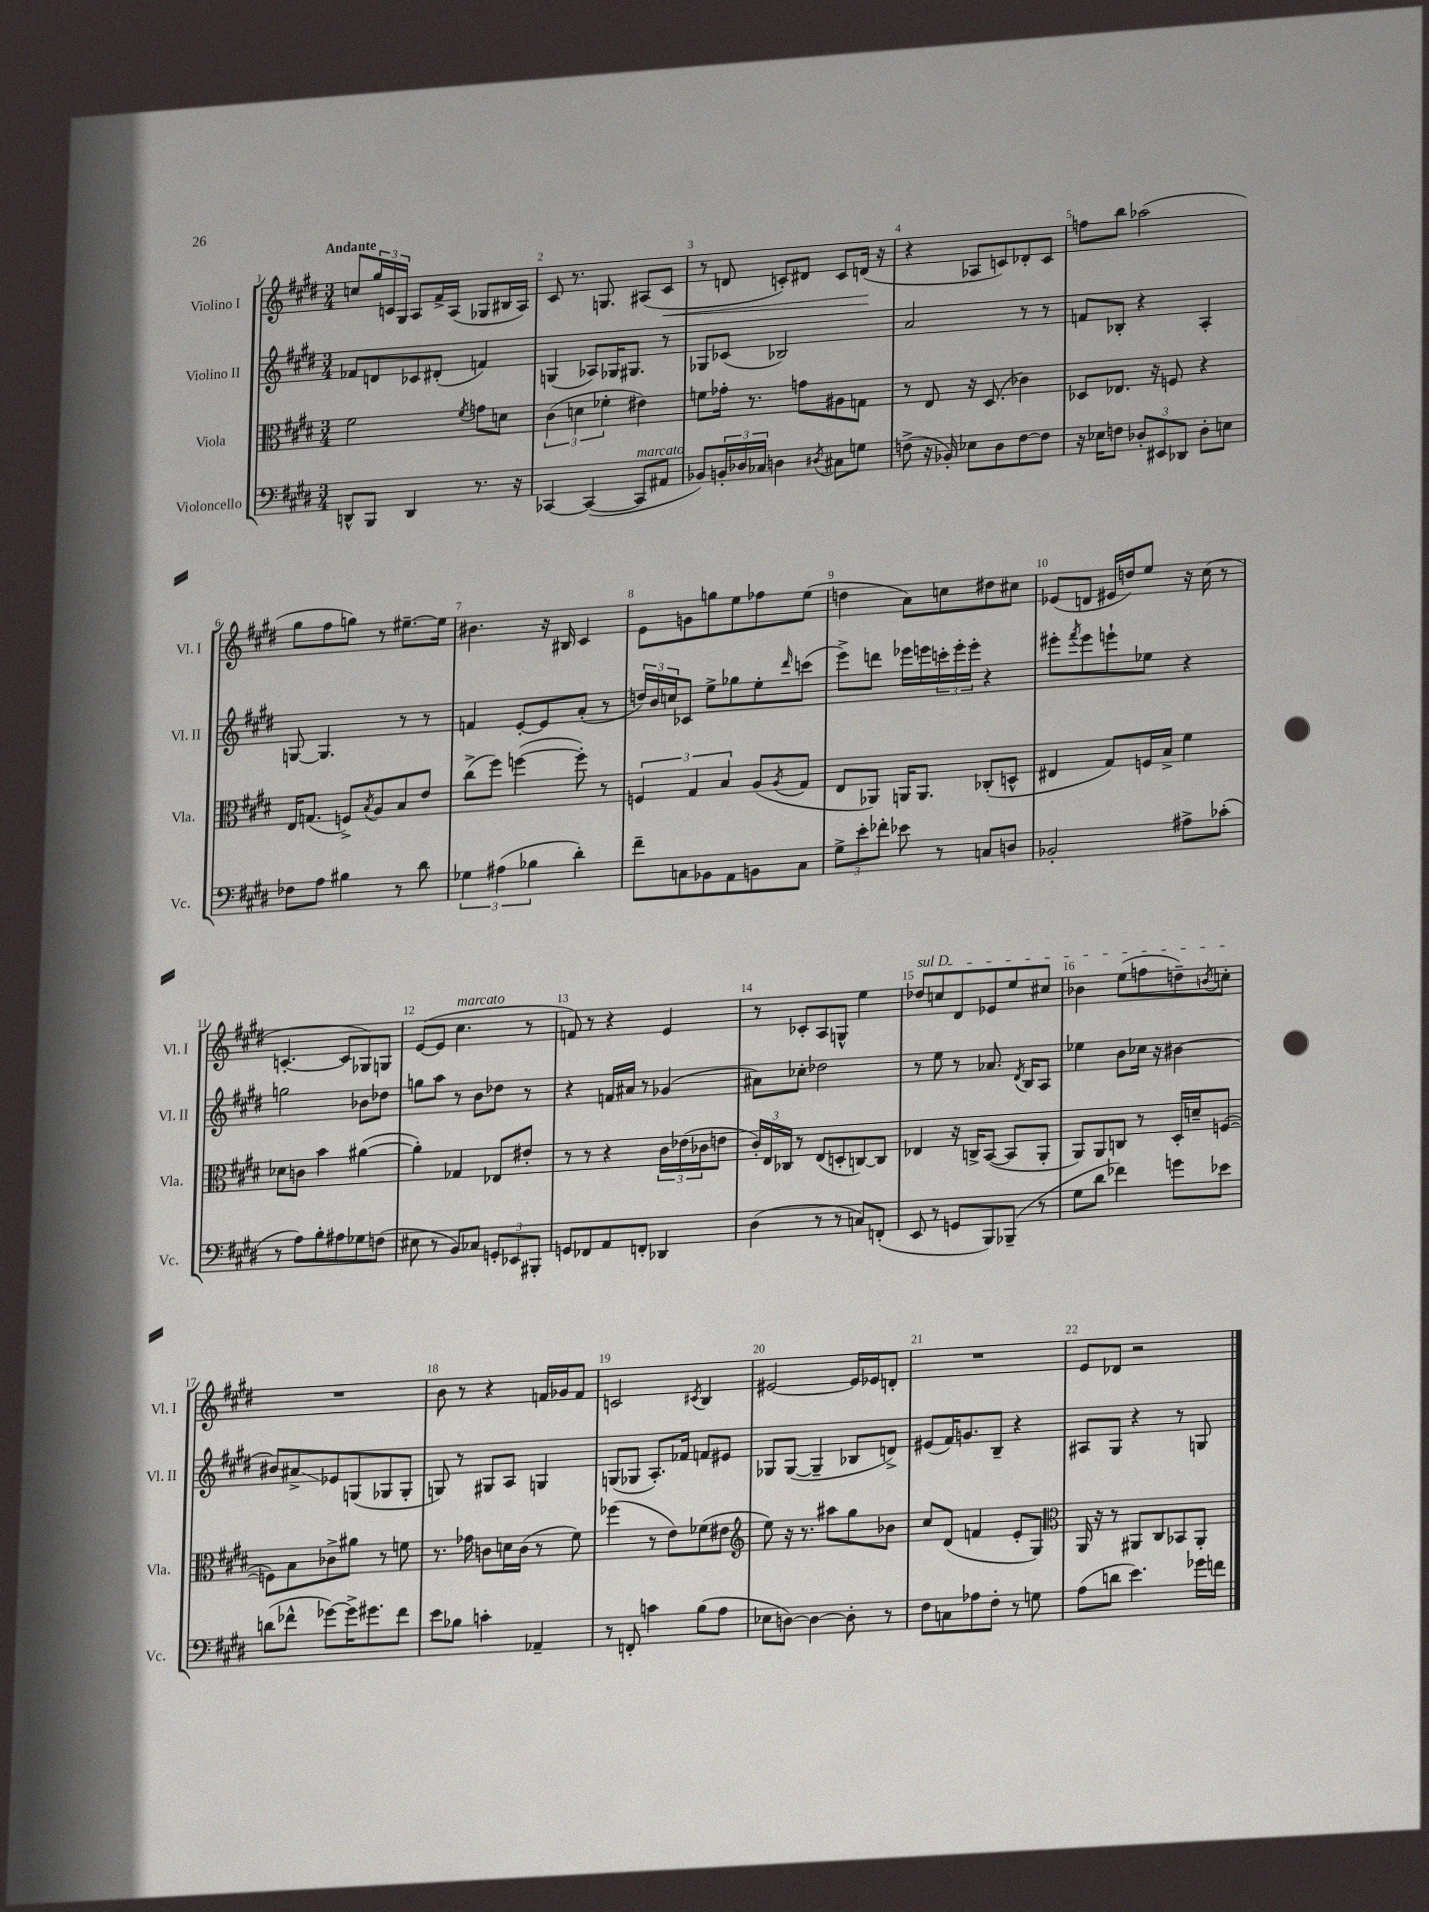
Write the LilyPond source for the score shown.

<<
\new StaffGroup <<
\new Staff = "s0" \with { instrumentName = "Violino I" shortInstrumentName = "Vl. I" } {
    \clef treble \key e \major \numericTimeSignature \time 3/4 \tempo "Andante"
    c''8 \tuplet 3/2 { gis''16 c'16 gis16 } a8 fis'16-> a16( ges8 bis16 a16) |
    cis'8 r8. g8. ais8( cis'8\< |
    r8 d'8 c'8-.) dis'8 c'8 d'16\!( r16 |
    r4 aes8 c'8) des'8-. c'8 |
    f''8 b''8 aes''2( |
    gis''8 fis''8 g''8) r8 eis''8.~-- eis''16 |
    bis'4. r16 bis16 cis'4 |
    e'8 g'8 g''8 e''8 fes''8 e''8( |
    d''4 a'8) c''8 dis''8 cis''8 |
    ees'8( d'8 eis'16 d''16) e''8 r16 cis''16( r8 |
    c'4.~-. c'8 ges8) g8 |
    e'8~( e'8 cis''4.^\markup { \italic "marcato" } r8 |
    f'8) r8 r4 e'4 |
    r8 ces'8-. a8 g8-^ e''4 |
    \once \override TextSpanner.bound-details.left.text = \markup { \italic "sul D" } des''8\startTextSpan c''8 dis'8 ees'8 e''8 cis''8 |
    bes'4 e''8( f''8 d''8--) \acciaccatura { b'8 } c''8-.\stopTextSpan |
    R2. |
    b'8 r8 r4 f'16 ges'16 f'8 |
    c'2 \acciaccatura { cis'8 } b4 |
    eis'2~ eis'16 ees'16 d'8-. |
    R2. |
    e'8 des'8 r2 \bar "|." |
}
\new Staff = "s1" \with { instrumentName = "Violino II" shortInstrumentName = "Vl. II" } {
    \clef treble \key e \major \numericTimeSignature \time 3/4
    fes'8 d'8 ces'8 dis'8-.( f'4) |
    g4( aes8) ges16 gis8. r8 |
    ges8 ces'8( bes2) |
    a'2 r8 r8 |
    f'8 bes8-. r4 a4-. |
    g8~ g4. r8 r8 |
    f'4 e'8~-. e'8 a'8-.( r8 |
    \tuplet 3/2 { d''16) b'16 c''16 } ces'8 e''8-> ges''8 e''8-. \grace { dis'''16 } c'''8( |
    e'''8->) d'''8 ees'''16 e'''16 \tuplet 3/2 { c'''16-. e'''16-. e'''16-. } r4 |
    eis'''8-. \acciaccatura { fis'''8 } eis'''8 e'''8-! ees''8 r4 |
    g''2 bes'8 des''8 |
    g''8 a''8 r8 b'8 des''8 r8 |
    r4 f'16 ais'16 r8 ges'4( |
    ais'8) ces''8-. des''2 |
    r8 e''8 r8 aes'8. \acciaccatura { dis'8 } b16 a8 |
    ees''4 b'8 ces''16 r16 bis'4~ |
    bis'8 ais'8->\glissando ees'8 g8( ges8 ges8-. |
    g8) r8 gis8 a8 g4 |
    g8( ges8 a8.-.) fes'16 f'8 eis'8 |
    ges8 ges8~( ges4-- bes8 d'8->) |
    eis'8( fis'16) g'8. b8-- r4 |
    ais8 gis8 r4 r8 g8 \bar "|." |
}
\new Staff = "s2" \with { instrumentName = "Viola" shortInstrumentName = "Vla." } {
    \clef alto \key e \major \numericTimeSignature \time 3/4
    fis'2 \acciaccatura { fis'8 } g'8 d'8 |
    \tuplet 3/2 { cis'4( d'4 fes'4-. } eis'4) |
    f'8 ges'16-. r8. g'8 ais8 g8 |
    r8 e8 r16 dis8.( ces'4) |
    des8 ees8. r16 f8 r4 |
    e16 g8.( f8->) \acciaccatura { b8 } a8 b8 e'8 |
    cis''8->( fis''8) f''4~( f''8-.) r8 |
    \tuplet 3/2 { f4 gis4 b4 } a8( \acciaccatura { a8 } gis8 |
    e8 aes,8) a,16 a,8. ces8-.( d8-^ |
    eis4 gis8) f16 b16-> fis'4 |
    des'8 c'8 b'4 ais'4~( |
    ais'4-.) ges4 ees8 eis'8-. |
    r8 r8 r4 \tuplet 3/2 { cis'16 ees'16( ces'16 } e'8 |
    \tuplet 3/2 { cis'16-.) e16 ces16 } r8 e8( d8-. c8~) c8 |
    ees4 r16 c16-> b,8~( b,8 a,8-. |
    a,8) a,8 c8 r8 dis16-. d'16-- f8~( |
    f8) b8 ces'8-> ais'8 r8 f'8 |
    r8. ges'16 c'8 d'16 c'16( r8 fis'8) |
    fes''4( r8 e'8) fes'8( eis'8 |
    \clef treble e''8) r16 r8. ais''8 gis''8 bes'8 |
    cis''8 dis'8( f'4 e'8-. gis8) |
    \clef alto a,16 r16 r8 ais,8 cis8 bes,8 ais,8-. \bar "|." |
}
\new Staff = "s3" \with { instrumentName = "Violoncello" shortInstrumentName = "Vc." } {
    \clef bass \key e \major \numericTimeSignature \time 3/4
    d,8-^ b,,8 d,4 r8. r16 |
    ces,4~ ces,4~( ces,8^\markup { \italic "marcato" } ais,8 |
    bes,8) \tuplet 3/2 { b,16-. des16 ces16 } d4 \acciaccatura { dis8 } cis8 g8 |
    f8->( r16 bes,16-.) ees8 dis8 f8~ f8 |
    r16 ees16 f8 \tuplet 3/2 { des8-. eis,8 des,8 } des8-. e8 |
    fes8 a8 bis4 r8 dis'8 |
    \tuplet 3/2 { ges4 ais4( bes4 } dis'4-.) |
    fis'8-- c8 bes,8 a,8 b,8 c8 |
    \tuplet 3/2 { gis8-> e'8-. fes'8-. } ees'8 r8 c8 d8 |
    bes,2-. ais8-> ces'8-.( |
    r8 a8) b8-. ais8 ges8 f8( |
    eis8 r8 b,8) ces8 \tuplet 3/2 { g,8-. ees,8 bis,,8-. } |
    g,8 fes,8 a,8 f,8-. des,4 |
    dis4( r8 r8 c8) f,8-.( |
    e,8 r8 g,8 b,,8) bes,,8--( r8 |
    gis8 dis'8 fes'4) g'8 ees'8 |
    d'8( fes'8-^ ges'8~) ges'16-> gis'8. fes'8 |
    e'8 bes8 c'4-. aes,4-- |
    r8 f,8-. c'4 b8( a8 |
    ees8 d8~) d4~ d8-. r8 |
    fis8 c8 aes8 fis8-. r8 g8 |
    a8( d'8 e'4.) ges'16 f'16 \bar "|." |
}
>>
>>
\layout { \context { \Score \override BarNumber.break-visibility = ##(#f #t #t) barNumberVisibility = #all-bar-numbers-visible } }
